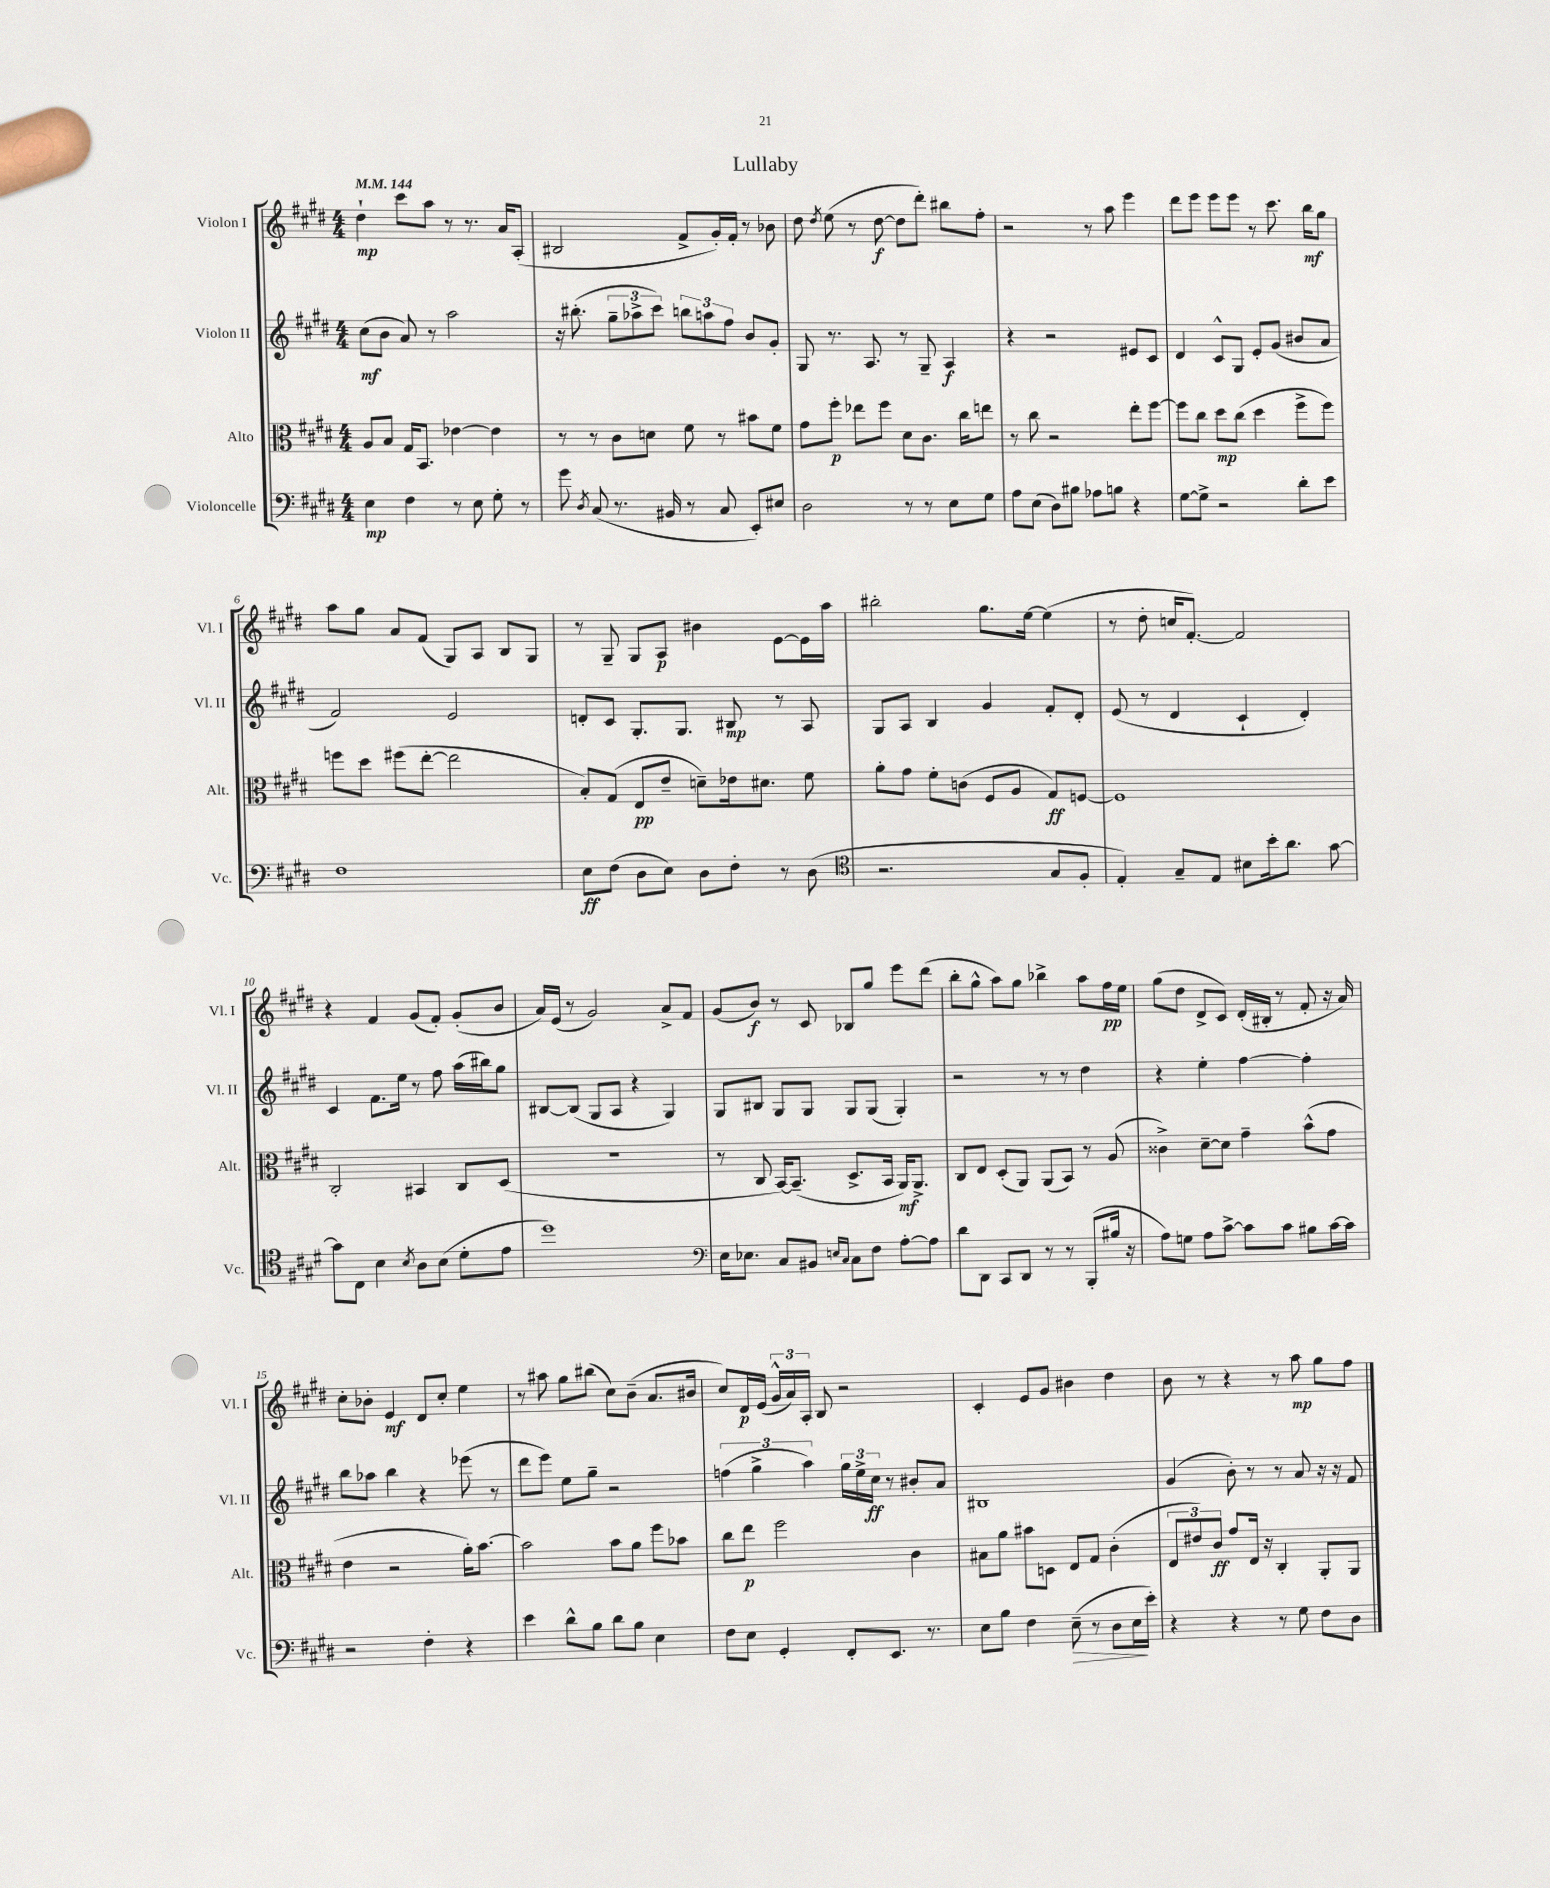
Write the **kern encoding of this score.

**kern	**kern	**kern	**kern
*staff4	*staff3	*staff2	*staff1
*clefF4	*clefC3	*clefG2	*clefG2
*k[f#c#g#d#]	*k[f#c#g#d#]	*k[f#c#g#d#]	*k[f#c#g#d#]
*M4/4	*M4/4	*M4/4	*M4/4
*MM144	*MM144	*MM144	*MM144
4E	8A	(8cc#	4dd#`
.	8B	8b	.
4F#	16G#	8a)	8ccc#
.	8.BB	.	.
.	.	8r	8aa
8r	[4e-	2aa	8r
8E	.	.	8.r
8G#'	4e-]	.	.
.	.	.	16a
8r	.	.	(8A'
=	=	=	=
8g#	8r	16r	2B#
.	.	(8.bb#'	.
8qD#	.	.	.
(8C#	8r	.	.
8.r	8c#	12gg#~	.
.	.	12aa-^	.
.	8d	.	.
.	.	12ccc#)	.
16BB#	.	.	.
8r	8f#	12bb	8f#^
.	.	12aa	.
8C#	8r	.	16g#')
.	.	12ff#	.
.	.	.	16f#'
8EE')	8b#	8b	8r
8E#	8f#	8g#'	8b-
=	=	=	=
2D#	8g#	8G#	8dd#
.	.	.	8qdd#
.	8ff#'	8.r	(8ee
.	8ee-	.	8r
.	.	8.A	.
.	8ff#	.	[8dd#
8r	8d#	8r	8dd#]
8r	8.c#	8G#~	8ddd#')
8E	.	4A	8bb#
.	16cc#	.	.
8G#	8ee	.	8ff#'
=	=	=	=
8A	8r	4r	2r
(8E	8cc#	.	.
8D#)	2r	2r	.
8B#	.	.	.
8A-	.	.	8r
8B	.	.	8aa
4r	8ee'	8e#	4eee
.	[8ff#	8c#	.
=	=	=	=
[8G#	8ff#]	4d#	8ddd#
8G#^]	8cc#	.	8eee
2r	8dd#	8c#^^	8eee
.	(8cc#	8G#	8eee
.	4dd#	8e'	8r
.	.	(8g#	8.ccc#
8d#'	8ff#^	8b#	.
.	.	.	16bb
8e	8ff#)	8a	8gg#
=	=	=	=
1F#	8ff	2f#)	8aa
.	8dd#	.	8gg#
.	(8ff#	.	8a
.	[8ee'	.	(8f#
.	2ee]	2e	8G#)
.	.	.	8A
.	.	.	8B
.	.	.	8G#
=	=	=	=
8E	8B')	8d'	8r
(8F#	(8G#	8c#	8G#~
8D#	8E	8.G#'	8G#
8E)	8e~	.	8A
.	.	8.G#	.
8D#	8d~)	.	4b#
8F#'	16e-	8B#	.
.	8.d#	.	.
8r	.	8r	[8e
(8D#	8f#	8A	16e]
.	.	.	16aa
=	=	=	=
*clefC4	*	*	*
2.r	8a'	8G#	2bb#'
.	8g#	8A	.
.	8f#'	4B	.
.	(8c	.	.
.	8F#	4g#	8.gg#
.	8A	.	.
.	.	.	[16ee
8G#	8G#)	8f#'	(4ee]
8F#'	[8F	8d#'	.
=	=	=	=
4E')	1F]	(8e	8r
.	.	8r	8dd#'
8G#~	.	4d#	16cc
.	.	.	[8.f#')
8E	.	.	.
8B#	.	4c#`	2f#]
16b'	.	.	.
8.a	.	.	.
.	.	4d#')	.
[8g#	.	.	.
=	=	=	=
8g#]	2C#'	4c#	4r
8C#	.	.	.
4B	.	8.f#	4f#
.	.	16ee	.
8qB	.	.	.
8A	4BB#	8r	(8g#
(8B	.	8ff#	8f#')
8d#'	8C#	(16aa	(8g#'
.	.	16bb#)	.
8e	(8D#	8gg#	8b
=	=	=	=
1dd#)	1r	[8B#	16a)
.	.	.	(16e
.	.	(8B#]	8r
.	.	8G#	2g#)
.	.	8A	.
.	.	4r	.
.	.	4G#)	8a^
.	.	.	8f#
=	=	=	=
*clefF4	*	*	*
16E	8r	8G#	(8g#
8.E-	.	.	.
.	8C#	8B#	8b)
8C#	[16BB)	8G#	8r
.	(8.BB~]	.	.
8BB#	.	8G#	8c#
16qqE	.	.	.
16qqC#	.	.	.
8C#	8.D#^	8G#	8B-
8F#	.	(8G#	8gg#
.	16BB	.	.
[8A'	16AA)	4G#')	8eee
.	8.AA^	.	.
8A]	.	.	(8ddd#
=	=	=	=
8d#	8C#	2r	8bb'
8DD#	8E	.	8gg#^^
8CC#	(8D#'	.	8aa)
8DD#	8AA)	.	8gg#
8r	(8AA	8r	4bb-^
8r	8BB)	8r	.
(8BBB'	8r	4dd#	8aa
16B#	(8A	.	16ff#
16r	.	.	16ee
=	=	=	=
8A)	4c##^)	4r	(8gg#
8G	.	.	8dd#
8A	[8d#~	4ee'	8d#^
[8c#^	8d#]	.	8c#)
8c#]	4g#~	[4ff#	(16d#'
.	.	.	16B#'
8c#	.	.	8r
8B#	(8b^^	4ff#']	8f#'
[16c#	8g#	.	16r
16c#]	.	.	16a)
=	=	=	=
2r	4e	8bb	8cc#'
.	.	8aa-	8b-'
.	2r	4bb	4e
4F#'	.	4r	8d#
.	.	.	8cc#'
4r	16a')	(8eee-	4ee
.	[8.b	.	.
.	.	8r	.
=	=	=	=
4e	2b]	8ddd#	8r
.	.	8eee)	8aa#
8d#^^	.	8ee	8gg#
8B	.	8gg#~	(8bb#
8d#	8b	2r	8cc#)
8B	8a	.	(8b~
4E	8ff#	.	8.a
.	8b-	.	.
.	.	.	16b#
=	=	=	=
8F#	8cc#	(6ff	8cc#)
8E	8ee	.	16d#
.	.	6gg#^	.
.	.	.	(16e
4GG#'	2ff#	.	24g#^^
.	.	.	24a)
.	.	6aa)	24A'
.	.	.	8B
8FF#'	.	24gg#	2r
.	.	24ee^	.
.	.	24cc#	.
8.EE	.	8r	.
.	4c#	8b#'	.
8.r	.	.	.
.	.	8a	.
=	=	=	=
8E	8B#	1B#	4c#'
8B	8a	.	.
4F#	8b#	.	8e
.	8D	.	8g#
(8E~	8E	.	4b#
8r	8G#	.	.
8D#	(4c#'	.	4dd#
16E	.	.	.
16e')	.	.	.
=	=	=	=
4r	12E	(4g#	8b
.	12e#)	.	.
.	.	.	8r
.	12c#	.	.
4r	8g#	8b')	4r
.	16E	8r	.
.	16r	.	.
8r	4C#'	8r	8r
8G#	.	8a	8aa
8F#	8AA'	16r	8gg#
.	.	16r	.
8D#	8AA	8f#	8ff#
==	==	==	==
*-	*-	*-	*-
